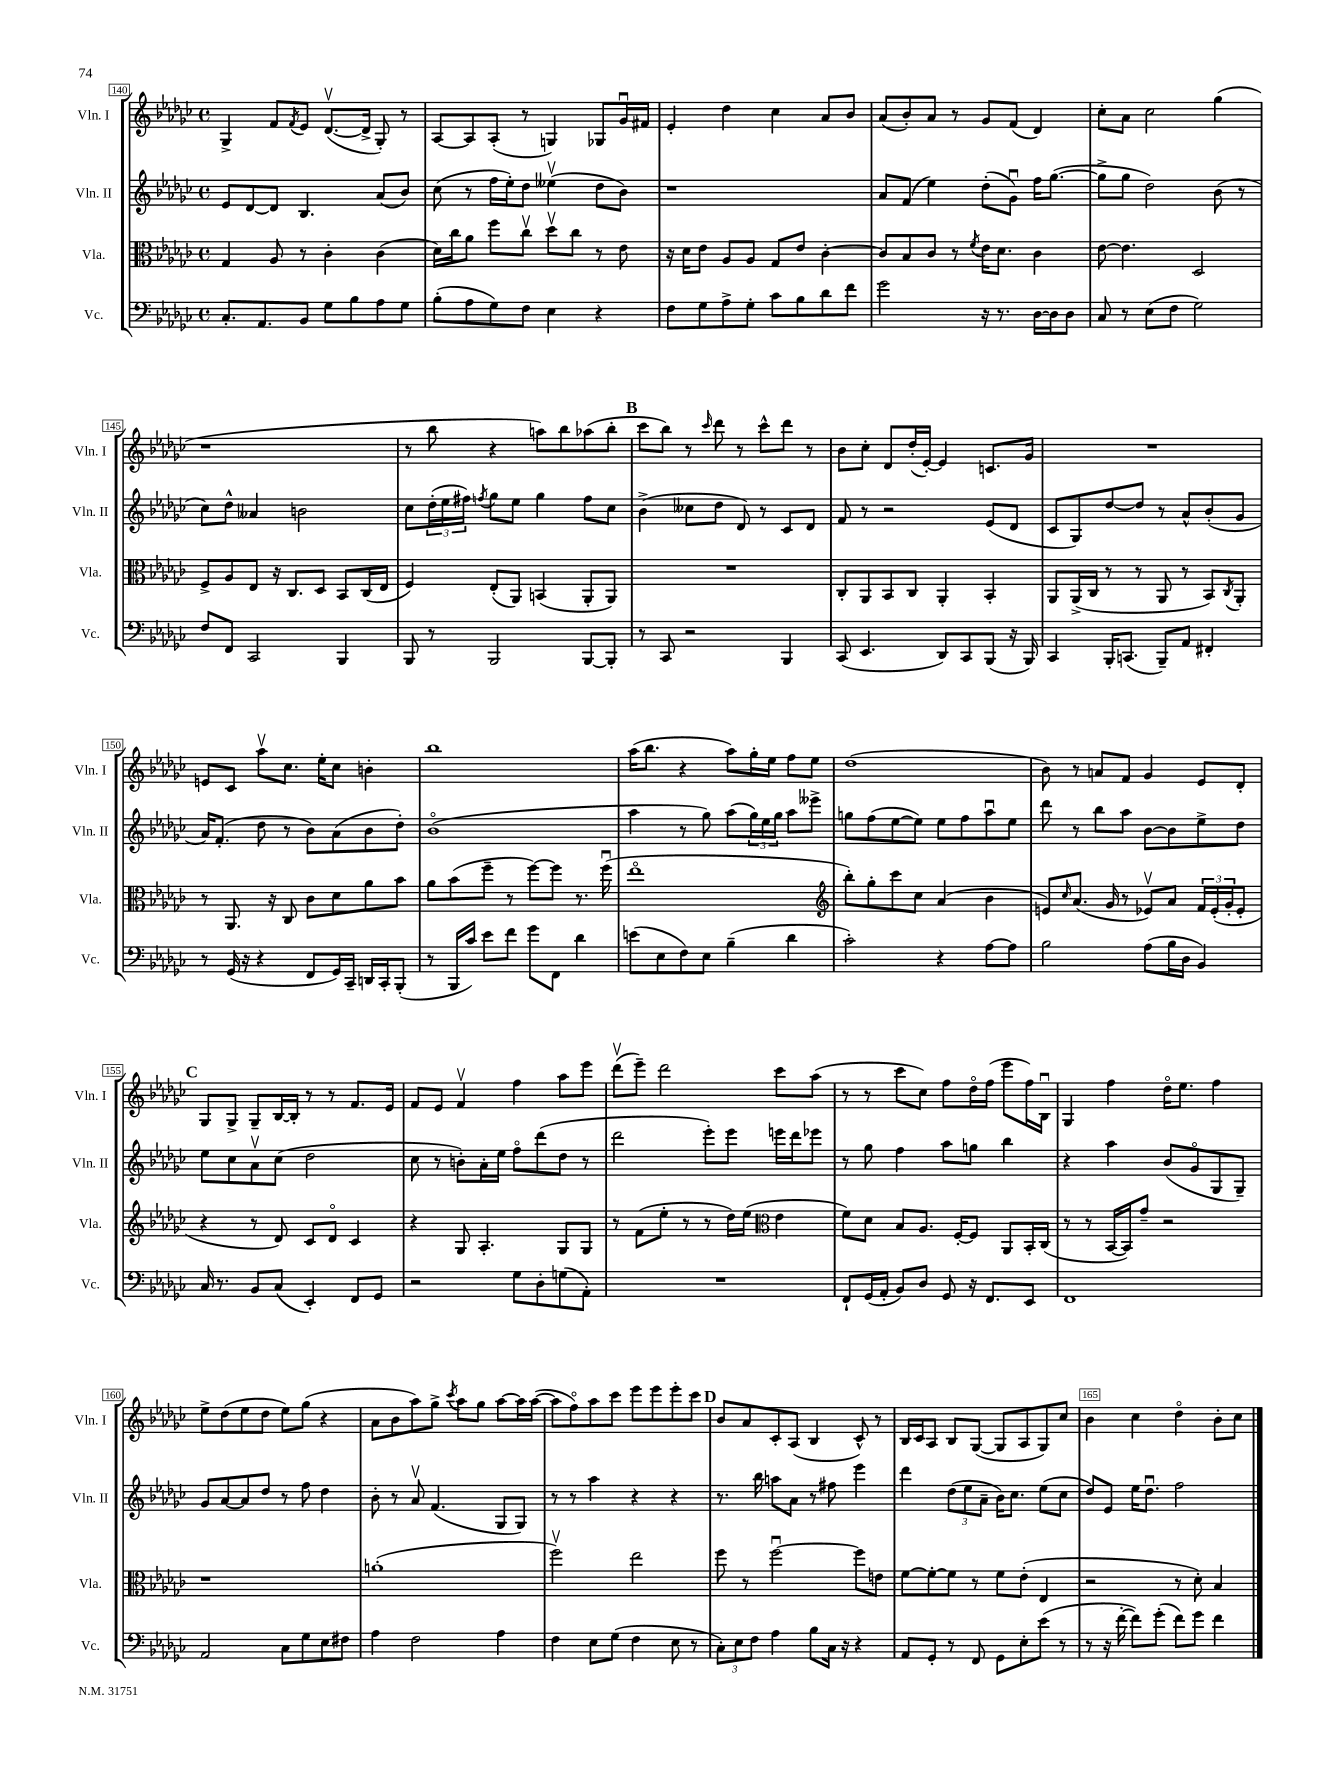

**kern	**kern	**kern	**kern
*staff4	*staff3	*staff2	*staff1
*clefF4	*clefC3	*clefG2	*clefG2
*k[b-e-a-d-g-c-]	*k[b-e-a-d-g-c-]	*k[b-e-a-d-g-c-]	*k[b-e-a-d-g-c-]
*M4/4	*M4/4	*M4/4	*M4/4
*met(c)	*met(c)	*met(c)	*met(c)
8.C-'	4G-	8e-	4G-^
.	.	[8d-	.
8.AA-	.	.	.
.	8A-	8d-]	8f
.	.	.	8qf
8BB-	8r	4.B-	8e-
8G-	4c-'	.	([8.d-v
8B-	.	.	.
.	.	.	16d-^]
8A-	(4c-	(8a-	8G-')
8G-	.	8b-)	8r
=	=	=	=
(8B-'	16d-)	(8cc-	[8A-
.	16cc-	.	.
8A-	8a-	8r	8A-]
8G-)	8ff	16ff	(8A-'
.	.	16ee-')	.
8F	8cc-v	8dd-	8r
4E-	8dd-v	(4ee--v	4G)
.	8cc-	.	.
4r	8r	8dd-	8G-
.	8e-	8b-)	16g-u
.	.	.	16f#
=	=	=	=
8F	16r	1r	4e-'
.	16d-	.	.
8G-	8e-	.	.
8A-^	8A-	.	4dd-
8G-'	8A-	.	.
8c-	8G-	.	4cc-
8B-	8e-	.	.
8d-	[4c-'	.	8a-
8f	.	.	8b-
=	=	=	=
2g-	8c-]	8a-	(8a-
.	8B-	(8f	8b-')
.	8c-	4ee-)	8a-
.	8r	.	8r
.	8qf	.	.
16r	16e-	(8dd-'	8g-
8.r	8.d-	.	.
.	.	8g-u)	(8f
[16D-	4c-	16ff	4d-)
16D-]	.	([8.gg-	.
8D-	.	.	.
=	=	=	=
8C-	[8e-	8gg-^]	8cc-'
8r	4.e-]	8gg-	8a-
(8E-	.	2dd-)	2cc-
8F	.	.	.
2G-)	2D-	.	.
.	.	(8b-	(4gg-
.	.	8r	.
=	=	=	=
8F	8F^	8cc-)	1r
8FF	8A-	8dd-^^	.
2CC-	8E-	4a--	.
.	16r	.	.
.	8.C-	.	.
.	.	2b	.
.	8D-	.	.
4BBB-	8BB-	.	.
.	(16C-	.	.
.	16E-	.	.
=	=	=	=
8BBB-	4F)	8cc-	8r
8r	.	(24dd-'	8bb-
.	.	24ee-	.
.	.	24ff#)	.
.	.	8qff	.
2BBB-	(8E-'	8gg-	4r
.	8AA-)	8ee-	.
.	(4BB	4gg-	8aa)
.	.	.	8bb-
[8BBB-	8AA-'	8ff	(8aa-
8BBB-']	8AA-)	8cc-	8bb-'
=	=	=	=
8r	1r	(4b-^	8ccc-
8CC-	.	.	8bb-)
2r	.	8cc--	8r
.	.	.	16qqccc-
.	.	8dd-	8ddd-
.	.	8d-)	8r
.	.	8r	8ccc-^^
4BBB-	.	8c-	8ddd-
.	.	8d-	8r
=	=	=	=
(8CC-	8C-'	8f	8b-
4.EE-	8AA-	8r	8cc-'
.	8BB-	2r	8d-
.	8C-	.	(16dd-'
.	.	.	[16e-')
8DD-)	4AA-'	.	4e-]
8CC-	.	.	.
(8BBB-	4BB-'	(8e-	8.c
16r	.	8d-	.
16BBB-)	.	.	16g-
=	=	=	=
4CC-	8AA-	8c-	1r
.	(16AA-^	8G-)	.
.	16C-	.	.
16BBB-'	8r	[8dd-	.
(8.CC	.	.	.
.	8r	8dd-]	.
8BBB-~)	8AA-	8r	.
8AA-	8r	8a-^^	.
4FF#'	8BB-)	(8b-'	.
.	8qC-	.	.
.	8AA-'	8g-	.
=	=	=	=
8r	8r	16a-)	8e
.	.	(8.f'	.
(16GG-	8.AA-	.	8c-
16r	.	.	.
4r	.	8dd-	8aa-v
.	16r	.	.
.	8C-	8r	8.cc-
8FF	8c-	8b-)	.
.	.	.	16ee-'
16GG-)	8d-	(8a-	8cc-
16CC-~	.	.	.
16DD	8a-	8b-	4b'
16CC-'	.	.	.
(8BBB-'	8b-	8dd-')	.
=	=	=	=
8r	8a-	(1b-o	1bb-
16BBB-	(8b-	.	.
16c-)	.	.	.
8e-	8ff~	.	.
8f	8r	.	.
8g-	[8ff)	.	.
8FF	8ff]	.	.
4d-	8.r	.	.
.	(16ffu	.	.
=	=	=	=
(8e	1ee-o	4aa-	(16aa-
.	.	.	8.bb-
8E-	.	.	.
8F)	.	8r	4r
8E-	.	8gg-)	.
(4B-~	.	(8aa-	8aa-)
.	.	24gg-)	16gg-'
.	.	24ee-	.
.	.	.	16ee-
.	.	24gg-	.
4d-	.	8aa-	8ff
.	.	8eee--^	8ee-
=	=	=	=
*	*clefG2	*	*
2c-')	8bb-')	8gg	(1dd-
.	8gg-'	(8ff	.
.	8ccc-	[8ee-	.
.	8cc-	8ee-])	.
4r	(4a-	8ee-	.
.	.	8ff	.
[8A-	4b-	8aa-u	.
8A-]	.	8ee-	.
=	=	=	=
2B-	8e)	8ddd-	8b-)
.	16qqcc-	.	.
.	(8.a-	8r	8r
.	.	8bb-	8a
.	16g-	.	.
.	8r	8aa-	8f
(8A-	8e-v)	[8b-	4g-
16B-	8a-	8b-]	.
16D-	.	.	.
4BB-)	24f	8ee-^	8e-
.	(24e-'	.	.
.	24g-'	.	.
.	8e-'	8dd-	8d-'
=	=	=	=
16C-	4r	8ee-	8G-
8.r	.	.	.
.	.	8cc-	8G-^
8BB-	8r	8a-v	8G-~
(8C-	8d-)	(8cc-	[16B-
.	.	.	16B-']
4EE-')	8c-	2dd-	8r
.	8d-o	.	8r
8FF	4c-	.	8.f
8GG-	.	.	.
.	.	.	16e-
=	=	=	=
2r	4r	8cc-	8f
.	.	8r	8e-
.	8G-	8b')	4fv
.	4.A-'	16a-'	.
.	.	16ee-	.
8G-	.	8ffo	4ff
8D-'	.	(8ddd-	.
(8G	8G-	8dd-	8aa-
8AA-')	8G-	8r	8eee-
=	=	=	=
1r	8r	2ddd-	(8ddd-v
.	(8f	.	8eee-~)
.	8ee-'	.	2ddd-
.	8r	.	.
.	8r	8eee-')	.
.	16dd-)	8eee-	.
.	(16ee-	.	.
*	*clefC3	*	*
.	4e-	16eee	8ccc-
.	.	16ddd-	.
.	.	8eee-	(8aa-
=	=	=	=
8FF`	8f)	8r	8r
(16GG-	8d-	8gg-	8r
16AA-'	.	.	.
8BB-)	8B-	4ff	8ccc-
8D-	8.A-	.	8cc-)
8GG-	.	8aa-	8ff
.	[16F'	.	.
16r	8F]	8gg	16dd-o
8.FF	.	.	(16ff
.	8AA-	4bb-	8eee-
8EE-	16BB-'	.	16ff)
.	(16C-	.	16B-u
=	=	=	=
1FF	8r	4r	4G-
.	8r	.	.
.	[16BB-	4aa-	4ff
.	16BB-])	.	.
.	8g-~	.	.
.	2r	(8b-	16dd-o
.	.	.	8.ee-
.	.	8g-o	.
.	.	8G-	4ff
.	.	8G-~)	.
=	=	=	=
2AA-	1r	8g-	8ee-^
.	.	[8a-	(8dd-
.	.	8a-]	8ee-
.	.	8dd-	8dd-
8C-	.	8r	8ee-)
8G-	.	8ff	(8gg-
8E-	.	4dd-	4r
8F#	.	.	.
=	=	=	=
4A-	(1a'	8b-'	8a-
.	.	8r	8b-
2F	.	8a-v	8aa-)
.	.	(4.f	8gg-^
.	.	.	8qccc-
.	.	.	8aa-
.	.	.	8gg-
4A-	.	8G-	[8aa-
.	.	8G-)	16aa-]
.	.	.	([16aa-
=	=	=	=
4F	2ffv)	8r	8aa-]
.	.	8r	8ffo)
8E-	.	4aa-	8aa-
(8G-	.	.	8ccc-
4F	2ee-	4r	8eee-
.	.	.	8eee-
8E-	.	4r	8eee-'
8r	.	.	8ccc-
=	=	=	=
12C-')	8ff	8.r	8b-
12E-	.	.	.
.	8r	.	8a-
12F	.	.	.
.	.	16bb-	.
4A-	[2ffu	8aa	8c-'
.	.	8a-	(8A-
8B-	.	8r	4B-
16C-	.	8ff#	.
16r	.	.	.
4r	8ff]	4eee-	8c-^^)
.	8e	.	8r
=	=	=	=
8AA-	[8f	4ddd-	16B-
.	.	.	16c-
8GG-'	8f'_	.	8A-
8r	8f]	(12dd-	8B-
.	.	12ee-	.
8FF	8r	.	([8G-
.	.	12a-~	.
8GG-	8f	16b-)	8G-]
.	.	8.cc-	.
8E-'	(8e-'	.	8A-
(8e-	4E-	(8ee-	8G-)
8r	.	8cc-	8cc-
=	=	=	=
8r	2r	8dd-)	4b-
16r	.	8e-	.
[16f'	.	.	.
8f])	.	16ee-	4cc-
.	.	8.dd-u	.
(8g-'	.	.	.
8f)	8r	2ff	4dd-o
8g-	8d-')	.	.
4f	4B-	.	8b-'
.	.	.	8cc-
==	==	==	==
*-	*-	*-	*-
